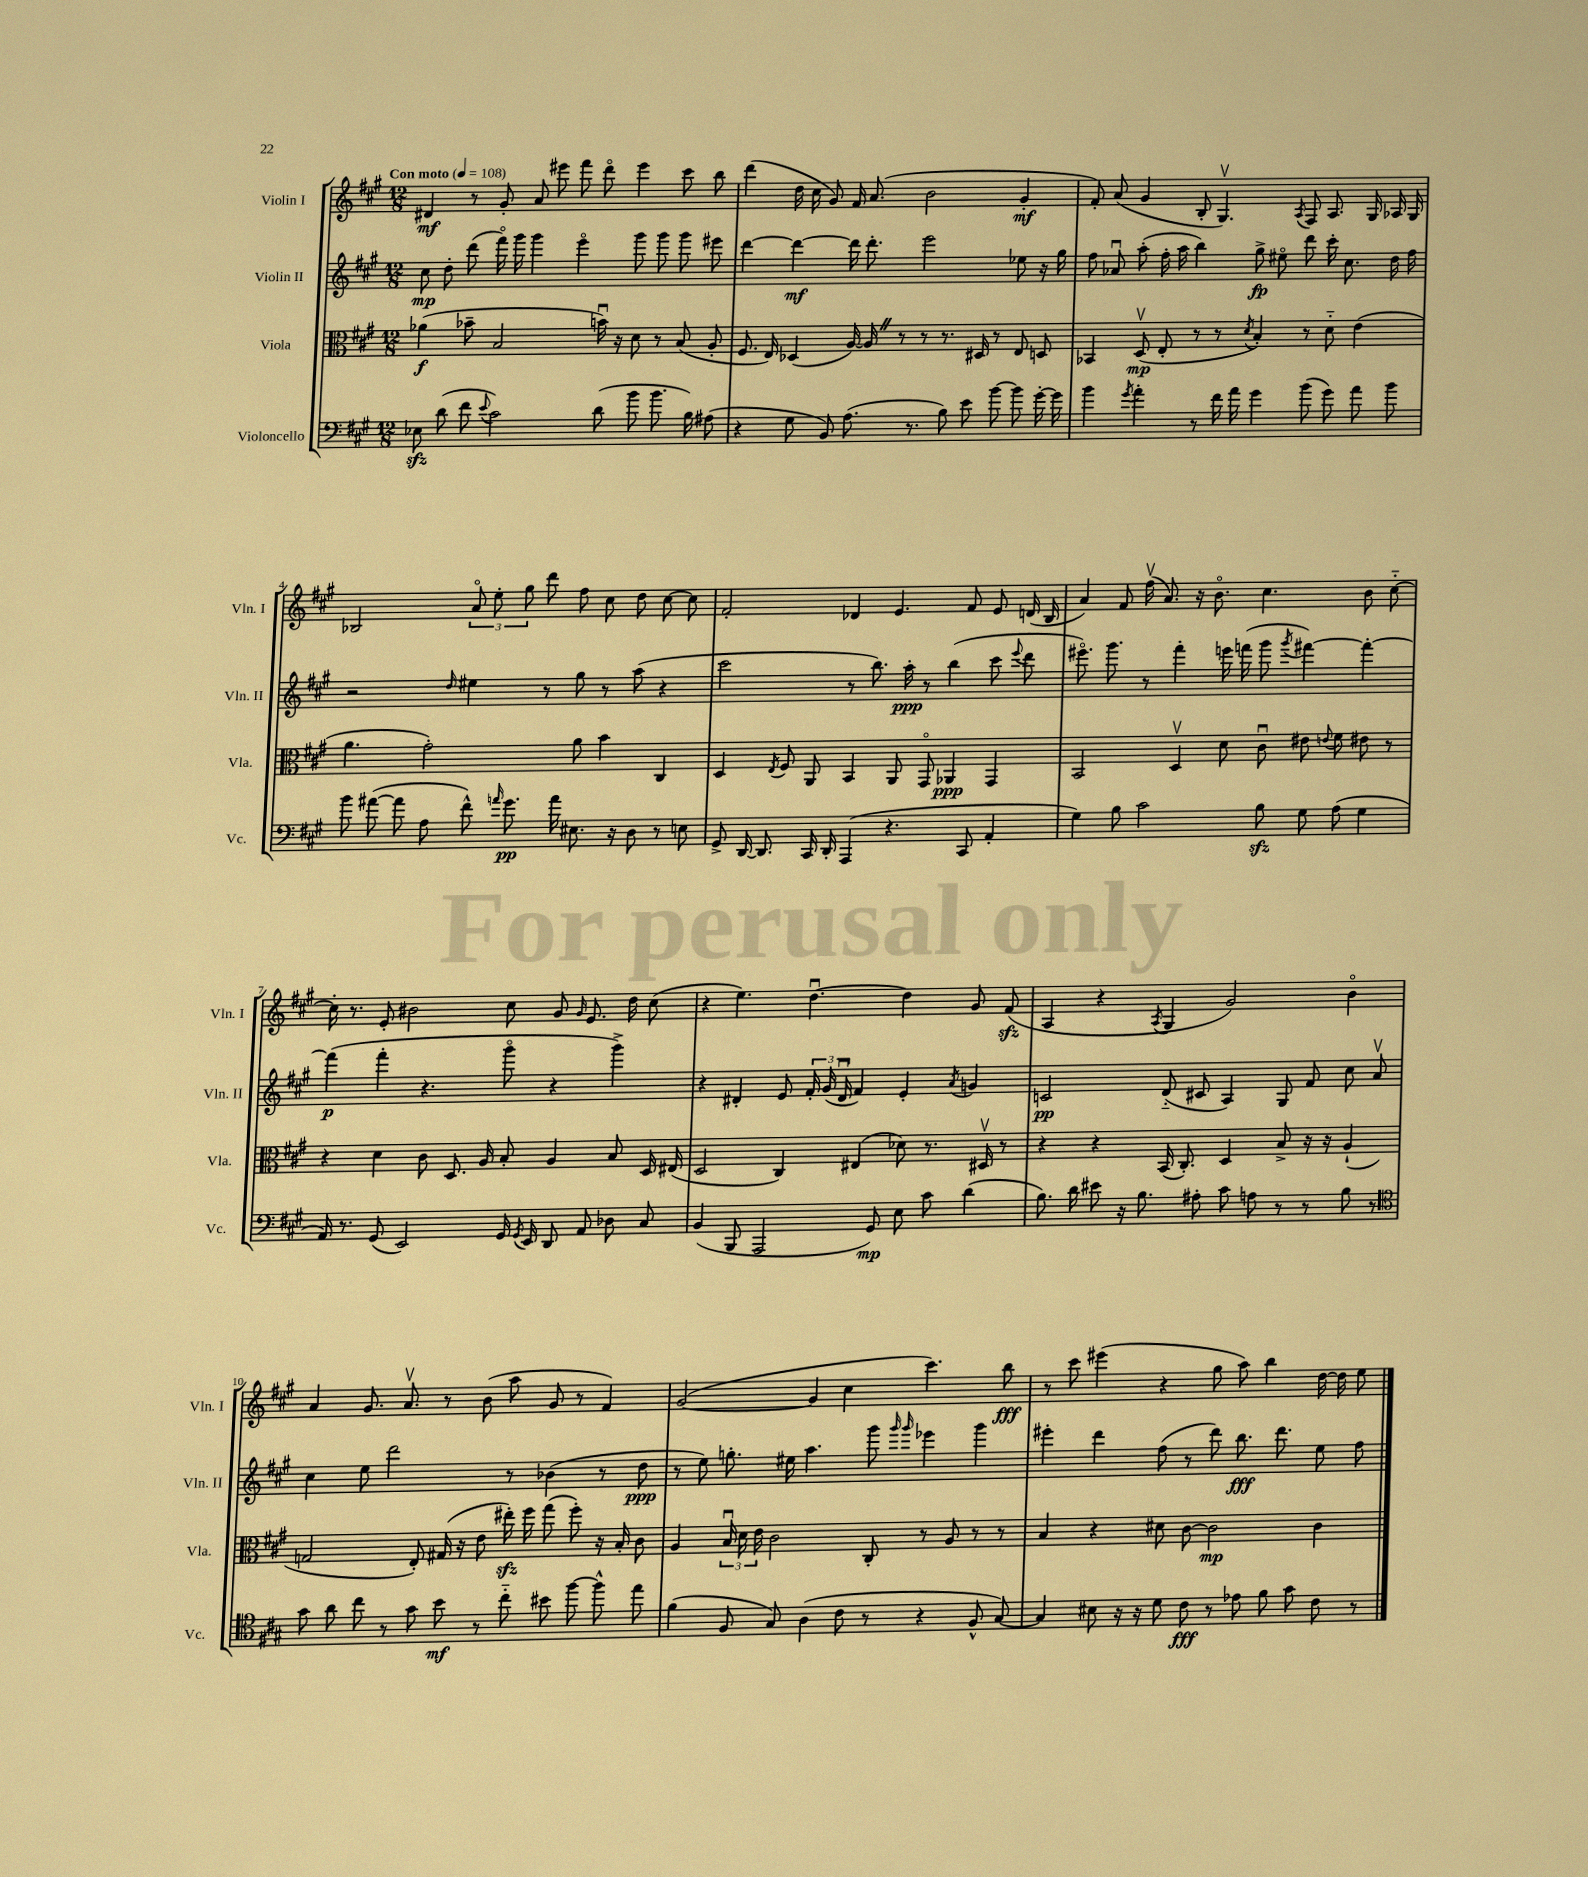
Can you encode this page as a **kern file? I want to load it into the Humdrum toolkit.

**kern	**dynam	**kern	**dynam	**kern	**dynam	**kern	**dynam
*part4	*part4	*part3	*part3	*part2	*part2	*part1	*part1
*staff4	*staff4	*staff3	*staff3	*staff2	*staff2	*staff1	*staff1
*I"Violoncello	*	*I"Viola	*	*I"Violin II	*	*I"Violin I	*
*I'Vc.	*	*I'Vla.	*	*I'Vln. II	*	*I'Vln. I	*
*clefF4	*	*clefC3	*	*clefG2	*	*clefG2	*
*k[f#c#g#]	*	*k[f#c#g#]	*	*k[f#c#g#]	*	*k[f#c#g#]	*
*M12/8	*	*M12/8	*	*M12/8	*	*M12/8	*
*MM108	*	*MM108	*	*MM108	*	*MM108	*
=1	=1	=1	=1	=1	=1	=1	=1
!	!	!	!	!	!	!LO:TX:a:B:t=Con moto	!
8E-Xzz\	.	(4a-X\	f	8cc#\	mp	4d#X/	mf
(8d\	.	.	.	8dd'\	.	.	.
8f#\	.	8b-X~\	.	(8ddd\	.	8r	.
8qqe/	.	.	.	.	.	.	.
2c#\)	.	2B/	.	16fff#\)	.	8g#'/	.
.	.	.	.	16ggg#\	.	.	.
.	.	.	.	4ggg#\	.	8a/	.
.	.	.	.	.	.	8eee#X\	.
.	.	.	.	4eee\	.	8fff#\	.
(8d\	.	16bnu\)	.	.	.	8ddd\	.
.	.	16r	.	.	.	.	.
8b\	.	8d\	.	8ggg#\	.	4eee#\	.
8.b\	.	8r	.	8ggg#\	.	.	.
.	.	(8B/	.	8ggg#\	.	8ccc#\	.
16B\)	.	.	.	.	.	.	.
(8A#X\	.	8A'/	.	8eee#X\	.	8bb\	.
=2	=2	=2	=2	=2	=2	=2	=2
4r	.	8.F#/	.	[4ddd\	.	(4ddd\	.
.	.	16E/)	.	.	.	.	.
8G#\	.	(4D-X/	.	4ddd\_	mf	16dd\	.
.	.	.	.	.	.	16cc#\	.
8BB/)	.	.	.	.	.	8g#/)	.
(8.A\	.	[16A/)	.	16ddd\]	.	16f#/	.
.	.	16AZ/]	.	8.ddd'\	.	(8.a/	.
.	.	8r	.	.	.	.	.
8.r	.	.	.	.	.	.	.
.	.	8r	.	2eee\	.	2b\	.
8B\)	.	8.r	.	.	.	.	.
8e\	.	.	.	.	.	.	.
.	.	16D#X/	.	.	.	.	.
[8b\	.	8r	.	.	.	.	.
8b\]	.	8E/	.	8ee-X\	.	4g#'/	mf
[16g#'\	.	8Dn/	.	16r	.	.	.
16g#\]	.	.	.	16gg#\	.	.	.
=3	=3	=3	=3	=3	=3	=3	=3
4b\	.	4BB-X/	.	8ff#\	.	8f#'/)	.
.	.	.	.	8a-Xu/	.	(8a/	.
8qg#/	.	.	.	.	.	.	.
4a'\	.	(8Dv/	mp	(8aa'\	.	4g#/	.
.	.	8E'/	.	16ff#'\	.	.	.
.	.	.	.	16aa\	.	.	.
8r	.	8r	.	4bb\)	.	8B'/	.
16f#\	.	8r	.	.	.	4.G#v/)	.
16a\	.	.	.	.	.	.	.
.	.	8qd/	.	.	.	.	.
4g#\	.	4B'/)	.	8gg#^\	fp	.	.
.	.	.	.	8ee#X\	.	.	.
.	.	.	.	.	.	8qA/	.
(8b\	.	8r	.	8ddd\	.	8F#/	.
8g#\)	.	8d\	.	16ccc#'\	.	8.A/	.
.	.	.	.	8.cc#\	.	.	.
8a\	.	(4e\	.	.	.	.	.
.	.	.	.	.	.	16G#/	.
8b\	.	.	.	16dd\	.	16A-X/	.
.	.	.	.	16ff#\	.	16G#/	.
!!LO:LB:g=z
=4	=4	=4	=4	=4	=4	=4	=4
8b\	.	4.a\	.	2r	.	2B-X/	.
([8a#X\	.	.	.	.	.	.	.
8a#\]	.	.	.	.	.	.	.
8A\	.	2g#'\)	.	.	.	.	.
.	.	.	.	16qqdd/	.	.	.
8f#^^\)	.	.	.	4ee#X\	.	12a/	.
.	.	.	.	.	.	12ee'\	.
16qqan/	.	.	.	.	.	.	.
8.g#\	pp	.	.	.	.	.	.
.	.	.	.	.	.	12gg#\	.
.	.	.	.	8r	.	8ddd\	.
16a\	.	.	.	.	.	.	.
8.E#X\	.	8a\	.	8gg#\	.	8ff#\	.
.	.	4b\	.	8r	.	8cc#\	.
16r	.	.	.	.	.	.	.
8D\	.	.	.	(8aa\	.	8dd\	.
8r	.	4C#/	.	4r	.	[8cc#\	.
8En\	.	.	.	.	.	8cc#\]	.
=5	=5	=5	=5	=5	=5	=5	=5
8GG#^/	.	4D/	.	2ccc#\	.	2f#'/	.
[16DD/	.	.	.	.	.	.	.
8.DD/]	.	.	.	.	.	.	.
.	.	8qE/	.	.	.	.	.
.	.	8F#/	.	.	.	.	.
16CC#/	.	8AA/	.	.	.	.	.
16DD'/	.	.	.	.	.	.	.
(4AAA/	.	4BB/	.	8r	.	4d-X/	.
.	.	.	.	8.bb\)	.	.	.
4.r	.	8AA/	.	.	.	4.e/	.
.	.	.	.	16aa'\	ppp	.	.
.	.	8GG#/	.	8r	.	.	.
.	.	4AA-X/	ppp	(4bb\	.	.	.
8CC#/	.	.	.	.	.	8f#/	.
4AA'/	.	4GG#/	.	8ccc#\	.	8e/	.
.	.	.	.	8qqeee/	.	.	.
.	.	.	.	8ddd\	.	(16dn/	.
.	.	.	.	.	.	16B/	.
=6	=6	=6	=6	=6	=6	=6	=6
4G#\)	.	2BB/	.	8.eee#X\)	.	4a/)	.
.	.	.	.	8.ggg#\	.	.	.
8B\	.	.	.	.	.	8f#/	.
2c#\	.	.	.	8r	.	(16ff#v\	.
.	.	.	.	.	.	8.a/)	.
.	.	4Dv/	.	4fff#'\	.	.	.
.	.	.	.	.	.	16r	.
.	.	.	.	.	.	8.b\	.
.	.	8d\	.	16eeen\	.	.	.
.	.	.	.	(16fffn\	.	.	.
8Bzz\	.	8c#u\	.	8ggg#\	.	4.cc#\	.
.	.	.	.	8qggg#/	.	.	.
8G#\	.	8e#X\	.	[4fff#X\)	.	.	.
.	.	8qqen/	.	.	.	.	.
(8A\	.	8f#\	.	.	.	.	.
4G#\	.	8e#X\	.	4fff#'\_	.	8b\	.
.	.	8r	.	.	.	[8cc#\	.
!!LO:LB:g=z
=7	=7	=7	=7	=7	=7	=7	=7
16AA/)	.	4r	.	(4fff#\]	p	16cc#'\]	.
8.r	.	.	.	.	.	8.r	.
(8GG#/	.	4d\	.	4fff#'\	.	8e'/	.
2EE/)	.	.	.	.	.	2b#X\	.
.	.	8c#\	.	4.r	.	.	.
.	.	8.D/	.	.	.	.	.
.	.	16A/	.	.	.	.	.
16GG#/	.	8B'/	.	8ggg#\	.	8cc#\	.
8qGG#/	.	.	.	.	.	.	.
16EE/	.	.	.	.	.	.	.
8DD/	.	4A/	.	4r	.	8g#/	.
.	.	.	.	.	.	16qqg#/	.
8AA/	.	.	.	.	.	8.e/	.
8D-X\	.	8B/	.	4ggg#^\)	.	.	.
.	.	.	.	.	.	16dd\	.
8C#/	.	16D/	.	.	.	(8cc#\	.
.	.	(16E#X/	.	.	.	.	.
=8	=8	=8	=8	=8	=8	=8	=8
(4BB/	.	2D/	.	4r	.	4r	.
8BBB/	.	.	.	4d#X'/	.	4.ee\)	.
2AAA/	.	.	.	.	.	.	.
.	.	4C#/)	.	8e/	.	.	.
.	.	.	.	24f#'/	.	[4.ddu\	.
.	.	.	.	(24g#/	.	.	.
.	.	.	.	24d#u/	.	.	.
.	.	(4E#X/	.	4f#/)	.	.	.
8GG#/)	mp	.	.	.	.	.	.
8E\	.	8d-X\)	.	4e'/	.	4dd\]	.
8c#\	.	8.r	.	.	.	.	.
.	.	.	.	8qa/	.	.	.
(4d\	.	.	.	4gn/	.	8g#/	.
.	.	16D#Xv/	.	.	.	.	.
.	.	8r	.	.	.	(8f#zz/	.
=9	=9	=9	=9	=9	=9	=9	=9
8.B\)	.	4r	.	2cn/	pp	4A/	.
16d\	.	.	.	.	.	.	.
8e#X\	.	4r	.	.	.	4r	.
16r	.	.	.	.	.	.	.
8.B\	.	.	.	.	.	.	.
.	.	.	.	.	.	8qA/	.
.	.	(16BB/	.	(8d/	.	4G#/	.
.	.	8.C#'/)	.	.	.	.	.
8A#X'\	.	.	.	8c#X/	.	.	.
8c#\	.	4D/	.	4A/)	.	2g#/)	.
8An\	.	.	.	.	.	.	.
8r	.	8B^/	.	8G#/	.	.	.
8r	.	16r	.	8f#/	.	.	.
.	.	16r	.	.	.	.	.
8B\	.	(4A`/	.	8cc#\	.	4b\	.
8r	.	.	.	8av/	.	.	.
!!LO:LB:g=z
=10	=10	=10	=10	=10	=10	=10	=10
*clefC4	*	*	*	*	*	*	*
8g#\	.	2Gn/	.	4cc#\	.	4a/	.
8a\	.	.	.	.	.	.	.
8cc#\	.	.	.	8ee\	.	8.g#/	.
8r	.	.	.	2ddd\	.	.	.
.	.	.	.	.	.	8.av/	.
8g#\	.	8E'/)	.	.	.	.	.
8b\	mf	(16G#X/	.	.	.	8r	.
.	.	16r	.	.	.	.	.
8r	.	8e\	.	.	.	(8b\	.
8cc#\	.	16ee#Xzz'\)	.	8r	.	8aa\	.
.	.	16ff#\	.	.	.	.	.
8b#X\	.	(8gg#\	.	(4b-X\	.	8g#/	.
[8ff#\	.	8ff#'\)	.	.	.	8r	.
8ff#^^\]	.	16r	.	8r	.	4f#/)	.
.	.	16B'/	.	.	.	.	.
8ee\	.	8c#\	.	8dd\	ppp	.	.
=11	=11	=11	=11	=11	=11	=11	=11
(4f#\	.	4A/	.	8r	.	([2g#/	.
.	.	.	.	8ee\)	.	.	.
8F#/	.	24Bu/	.	8.ggn'\	.	.	.
.	.	24d\	.	.	.	.	.
.	.	24e\	.	.	.	.	.
8G#/)	.	2c#\	.	.	.	.	.
.	.	.	.	16ee#X\	.	.	.
(4A\	.	.	.	4.aa\	.	4g#/]	.
8c#\	.	.	.	.	.	4cc#\	.
8r	.	8C#'/	.	8ggg#\	.	.	.
.	.	.	.	16qqggg#/	.	.	.
.	.	.	.	16qqggg#/	.	.	.
4r	.	8r	.	4eee-X\	.	4.ccc#\)	.
.	.	8A/	.	.	.	.	.
8F#^^/	.	8r	.	4ggg#\	.	.	.
[8G#/)	.	8r	.	.	.	8bb\	fff
=12	=12	=12	=12	=12	=12	=12	=12
4G#/]	.	4B/	.	4eee#X'\	.	8r	.
.	.	.	.	.	.	8ccc#\	.
8B#X\	.	4r	.	4ddd\	.	(4eee#X\	.
16r	.	.	.	.	.	.	.
16r	.	.	.	.	.	.	.
8d\	.	8d#X\	.	(8ff#\	.	4r	.
8c#\	fff	[8c#\	.	8r	.	.	.
8r	.	2c#\]	mp	8ddd\)	.	8gg#\	.
8e-X\	.	.	.	8.bb\	fff	8aa\)	.
8f#\	.	.	.	.	.	4bb\	.
.	.	.	.	8.ddd\	.	.	.
8g#\	.	.	.	.	.	.	.
8c#\	.	4c#\	.	8ee\	.	[16dd\	.
.	.	.	.	.	.	16dd\]	.
8r	.	.	.	8ff#\	.	8ee\	.
==	==	==	==	==	==	==	==
*-	*-	*-	*-	*-	*-	*-	*-
